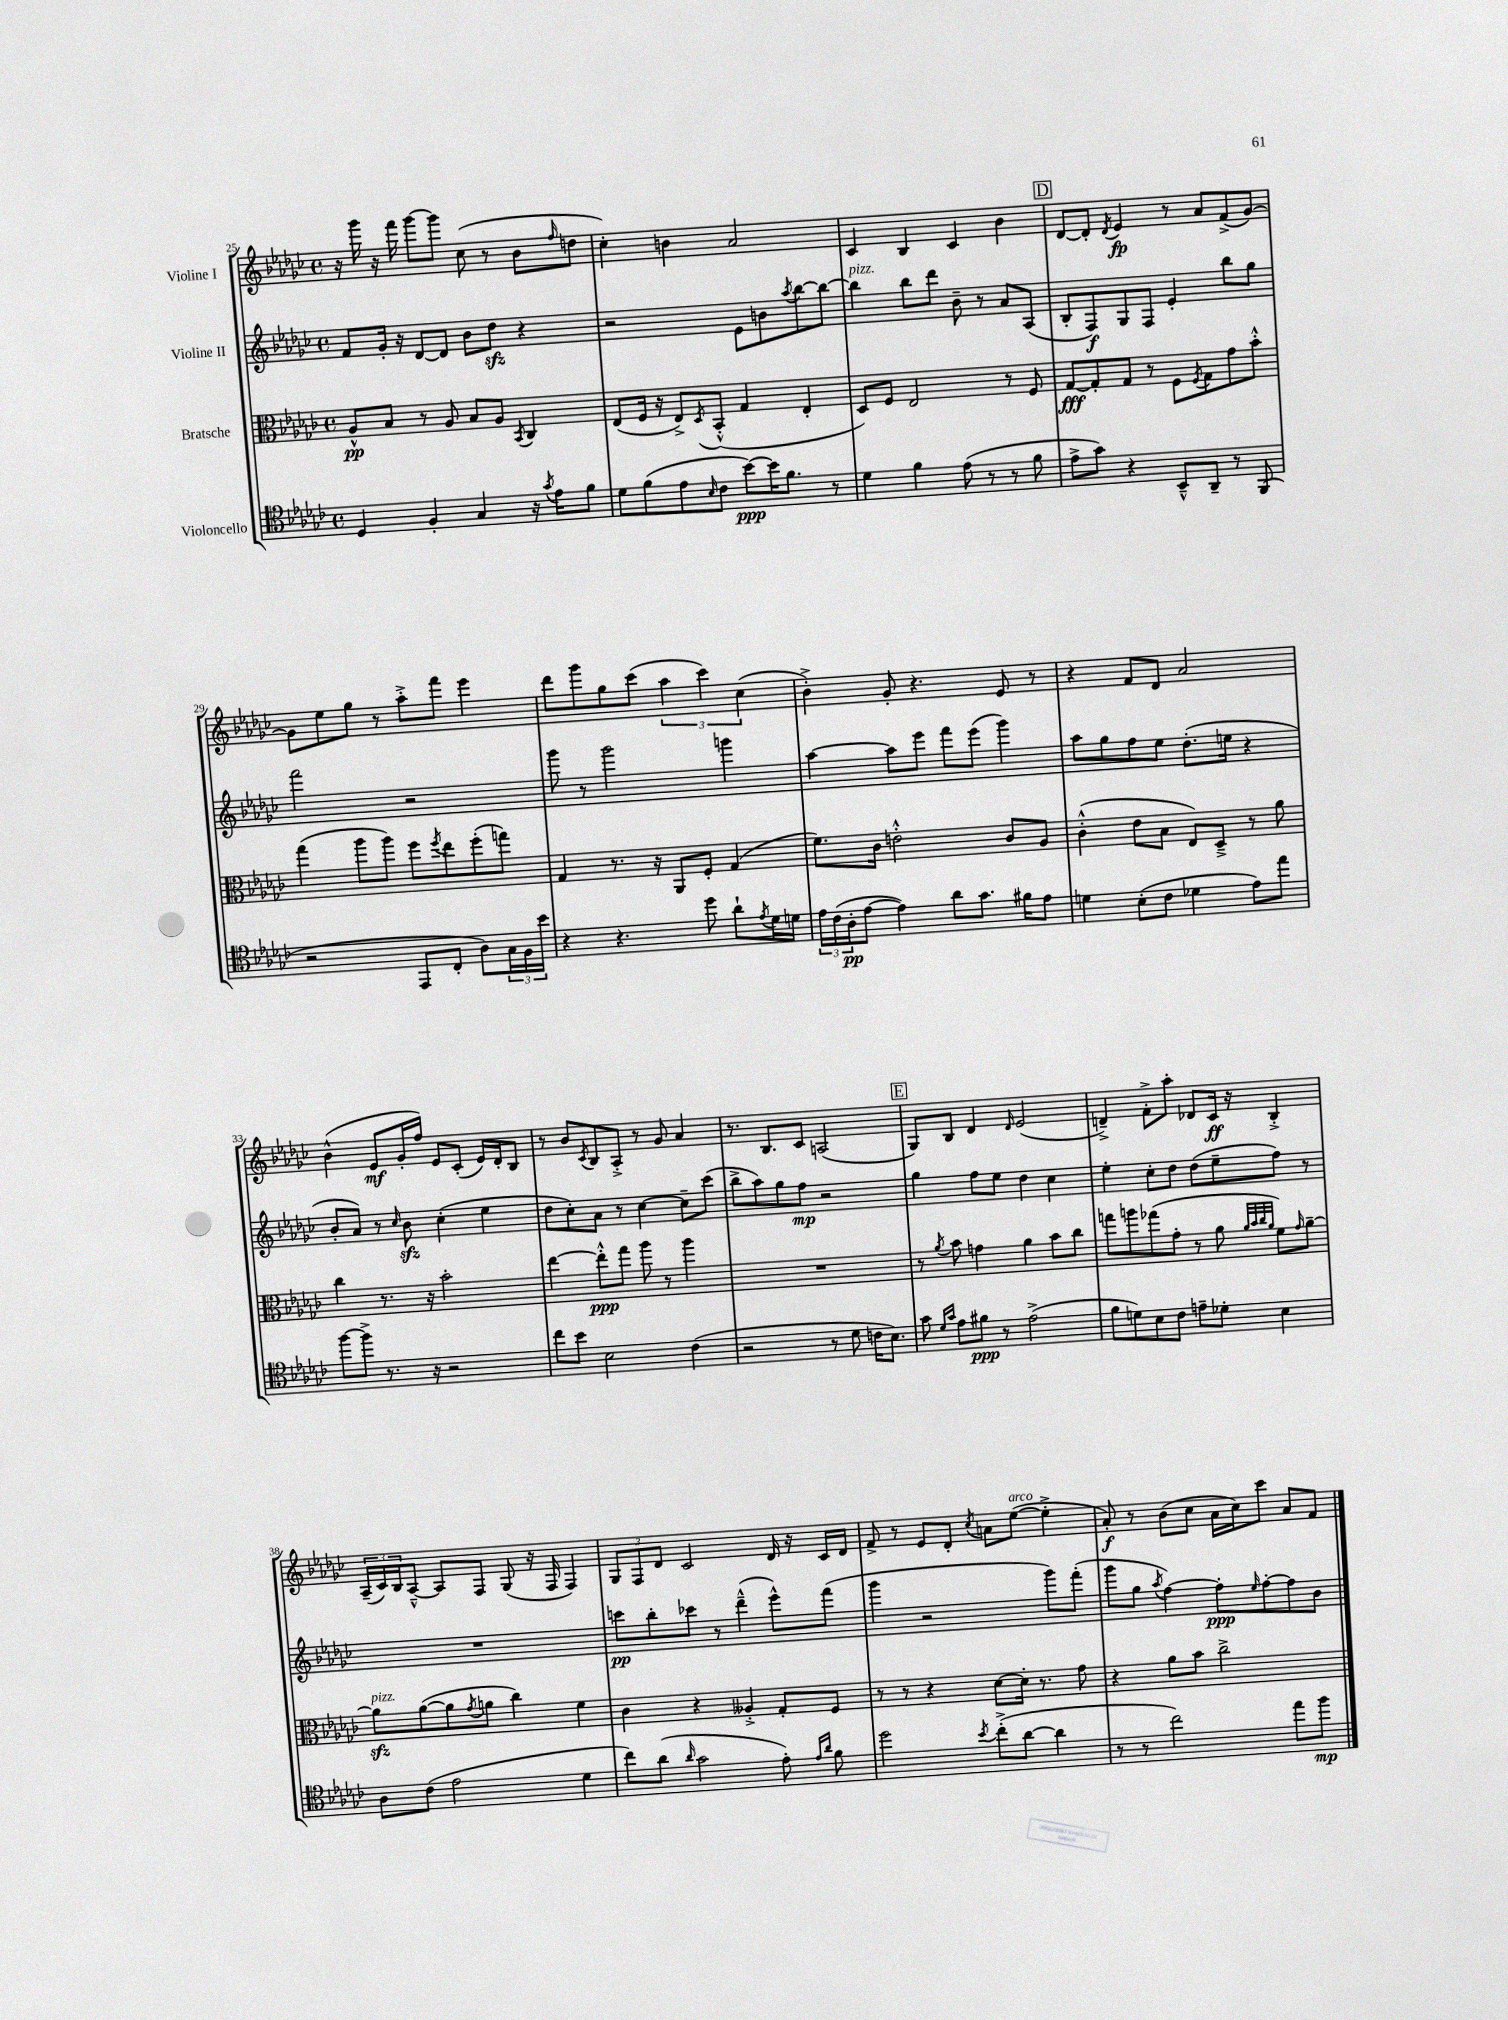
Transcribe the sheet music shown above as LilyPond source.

<<
\new StaffGroup <<
\new Staff = "s0" \with { instrumentName = "Violine I" } {
    \clef treble \key ges \major \defaultTimeSignature \time 4/4
    r16 ges'''16 r16 f'''16 ges'''8~ ges'''8 ces''8( r8 bes'8 \grace { f''16 } d''8 |
    ces''4-.) b'4 aes'2 |
    ces'4 bes4 ces'4 bes'4 |
    \mark \markup { \box "D" } des'8~ des'8-. \acciaccatura { des'8 } ees'4\fp r8 aes'8 f'8->( ges'8~) |
    ges'8 ees''8 ges''8 r8 aes''8-.-> f'''8 ees'''4 |
    des'''8 ges'''8 ges''8 ces'''8( \tuplet 3/2 { aes''4 ces'''4) ces''4( } |
    bes'4-.->) ges'8-. r4. ees'8 r8 |
    r4 f'8 des'8 aes'2 |
    bes'4-^( ees'8\mf ges'16-. f''16) ees'8 ces'8-.( ees'16) des'16-. bes8 |
    r8 bes'8 \acciaccatura { ces'8 } bes8 aes8-.-> r8 ges'8 aes'4 |
    r8. bes8. ces'8 a2( |
    \mark \markup { \box "E" } ges8) bes8 des'4 \grace { des'16 } ees'2( |
    d'4--->) f'8-.-> aes''8-. des'8 ces'16\ff r16 bes4-.-> |
    \tuplet 3/2 { aes16--( ces'16) bes16 } aes8~---^ aes8 f8 ges8( r16 f16 f4) |
    \tuplet 3/2 { ges8 f8 des'8 } ces'2 des'16 r16 ces'16 des'16 |
    f'8-> r8 ees'8 des'8-. \acciaccatura { ces''8 } a'8 ees''8~^\markup { \italic "arco" }( ees''4-.-> |
    aes'8-.\f) r8 bes'8( ces''8 aes'16 ces''16) ces'''8 aes'8 f'8 \bar "|." |
}
\new Staff = "s1" \with { instrumentName = "Violine II" } {
    \clef treble \key ges \major \defaultTimeSignature \time 4/4
    f'8 ges'16-. r16 des'8~ des'8 bes'8 des''8\sfz r4 |
    r2 ees'8 b'8 \acciaccatura { aes''8 } bes''8~ bes''8~ |
    bes''4^\markup { \italic "pizz." } bes''8 des'''8 bes'8-- r8 aes'8 aes8( |
    \mark \markup { \box "D" } bes8-. f8\f) ges8 f8 ees'4-. bes''8 ges''8 |
    f'''2 r2 |
    ges'''8 r8 ges'''2 g'''4 |
    aes''4~ aes''8 ees'''8 f'''8 ees'''8( ges'''4) |
    aes''8 ges''8 f''8 ees''8 des''8.-.( e''16 r4 |
    bes'8-. aes'8) r8 \grace { ces''16 } bes'8\sfz ces''4-.( ees''4 |
    des''8 ces''8-.) aes'8 r8 ces''4~ ces''8-- ces'''8( |
    bes''8-> aes''8) ges''8 f''8\mp r2 |
    \mark \markup { \box "E" } ges''4 f''8 ees''8 des''4 ces''4 |
    ees''4-. ces''8-. des''8 des''8( ees''8-- f''8) r8 |
    R1 |
    c'''8\pp bes''8-. ces'''8 r8 des'''4---^( ees'''8-^) f'''8( |
    ges'''4 r2 ges'''8) f'''8-.( |
    ges'''8 ges''8 \acciaccatura { aes''8 } f''4~) f''8-.\ppp \grace { ees''16 } f''8~-. f''8 bes'8 \bar "|." |
}
\new Staff = "s2" \with { instrumentName = "Bratsche" } {
    \clef alto \key ges \major \defaultTimeSignature \time 4/4
    aes8-^\pp bes8 r8 aes8 bes8 aes8 \acciaccatura { bes,8 } ces4 |
    ees8( f16 r16 ees8->) \acciaccatura { des8 } bes,8-.-^( ges4 ees4-. |
    des8) f8 ees2 r8 f8 |
    \mark \markup { \box "D" } ges8~\fff ges8-. ges8 r8 f8 \acciaccatura { f8 } ges8 ges'8 bes'8-.-^ |
    ges''4( aes''8 aes''8) f''8 \acciaccatura { f''8 } ees''8 f''8-.( g''8) |
    ges4 r8. r16 aes,8 f8-. ges4( |
    f'8.) ces'16 e'2-.-^ ces'8 aes8 |
    ces'4-.-^( ees'8 bes8 ees8) des8---> r8 aes'8 |
    ces''4 r8. r16 bes'2-. |
    ees''4~ ees''8-.-^\ppp ges''8 aes''8 r8 aes''4 |
    R1 |
    \mark \markup { \box "E" } r8 \acciaccatura { aes'8 } bes'8 g'4 aes'4 bes'8 ces''8 |
    g''8 a''8 ges''8( ges'8-. r8 aes'8 \grace { aes'32 bes'32 ces''32 aes'32 } f'8) \grace { ges'16 } aes'8~-- |
    aes'8\sfz^\markup { \italic "pizz." } aes'8~( aes'8 \acciaccatura { ges'8 } a'8 ces''4) f'4 |
    ces'4 r4 aeses4-.-> ges8-. f8 |
    r8 r8 r4 des'8~ des'16-. r8. ges'8 |
    r4 aes'8 bes'8 ces''2-> \bar "|." |
}
\new Staff = "s3" \with { instrumentName = "Violoncello" } {
    \clef tenor \key ges \major \defaultTimeSignature \time 4/4
    des4 f4-. ges4 r16 \acciaccatura { ges'8 } ees'16 f'8 |
    des'8 f'8( ees'8 \grace { bes16 } ces'8 bes'8~\ppp) bes'16 f'8. r8 |
    des'4 f'4 ees'8( r8 r8 f'8 |
    \mark \markup { \box "D" } ees'8-> ges'8) r4 bes,8---^ aes,8-- r8 f,8( |
    r2 ees,8 ces8-. aes8) \tuplet 3/2 { ges16 f16 bes'16 } |
    r4 r4. des''8 aes'8-! \acciaccatura { ees'8 } des'16 d'16 |
    \tuplet 3/2 { ees'16 ces'16( aes16-.\pp } ees'8~ ees'4) aes'8 ges'8. fis'16 ees'8 |
    d'4 bes8-.( ces'8 des'4 ees'8) ees''8 |
    f''8~ f''8-> r8. r16 r2 |
    ces''8 bes'8 bes2 ces'4( |
    r2 r8 des'8 c'16 bes8.) |
    \mark \markup { \box "E" } ges'8 \grace { des'16 ges'16 } ees'8 fis'8\ppp r8 ees'2->( |
    f'8 d'8) bes8 ces'8 e'8-- des'8-. bes4 |
    aes8 ces'8( ees'2 des'4 |
    ces''8) aes'8( \grace { aes'16 } ges'2 ees'8-.) \grace { ees'16 aes'16 } f'8 |
    des''2 \acciaccatura { bes'8 } ces''8-.->( aes'8~ aes'4 |
    r8 r8 ces''2) ees''8 f''8\mp \bar "|." |
}
>>
>>
\layout { \context { \Score currentBarNumber = #25 } }
